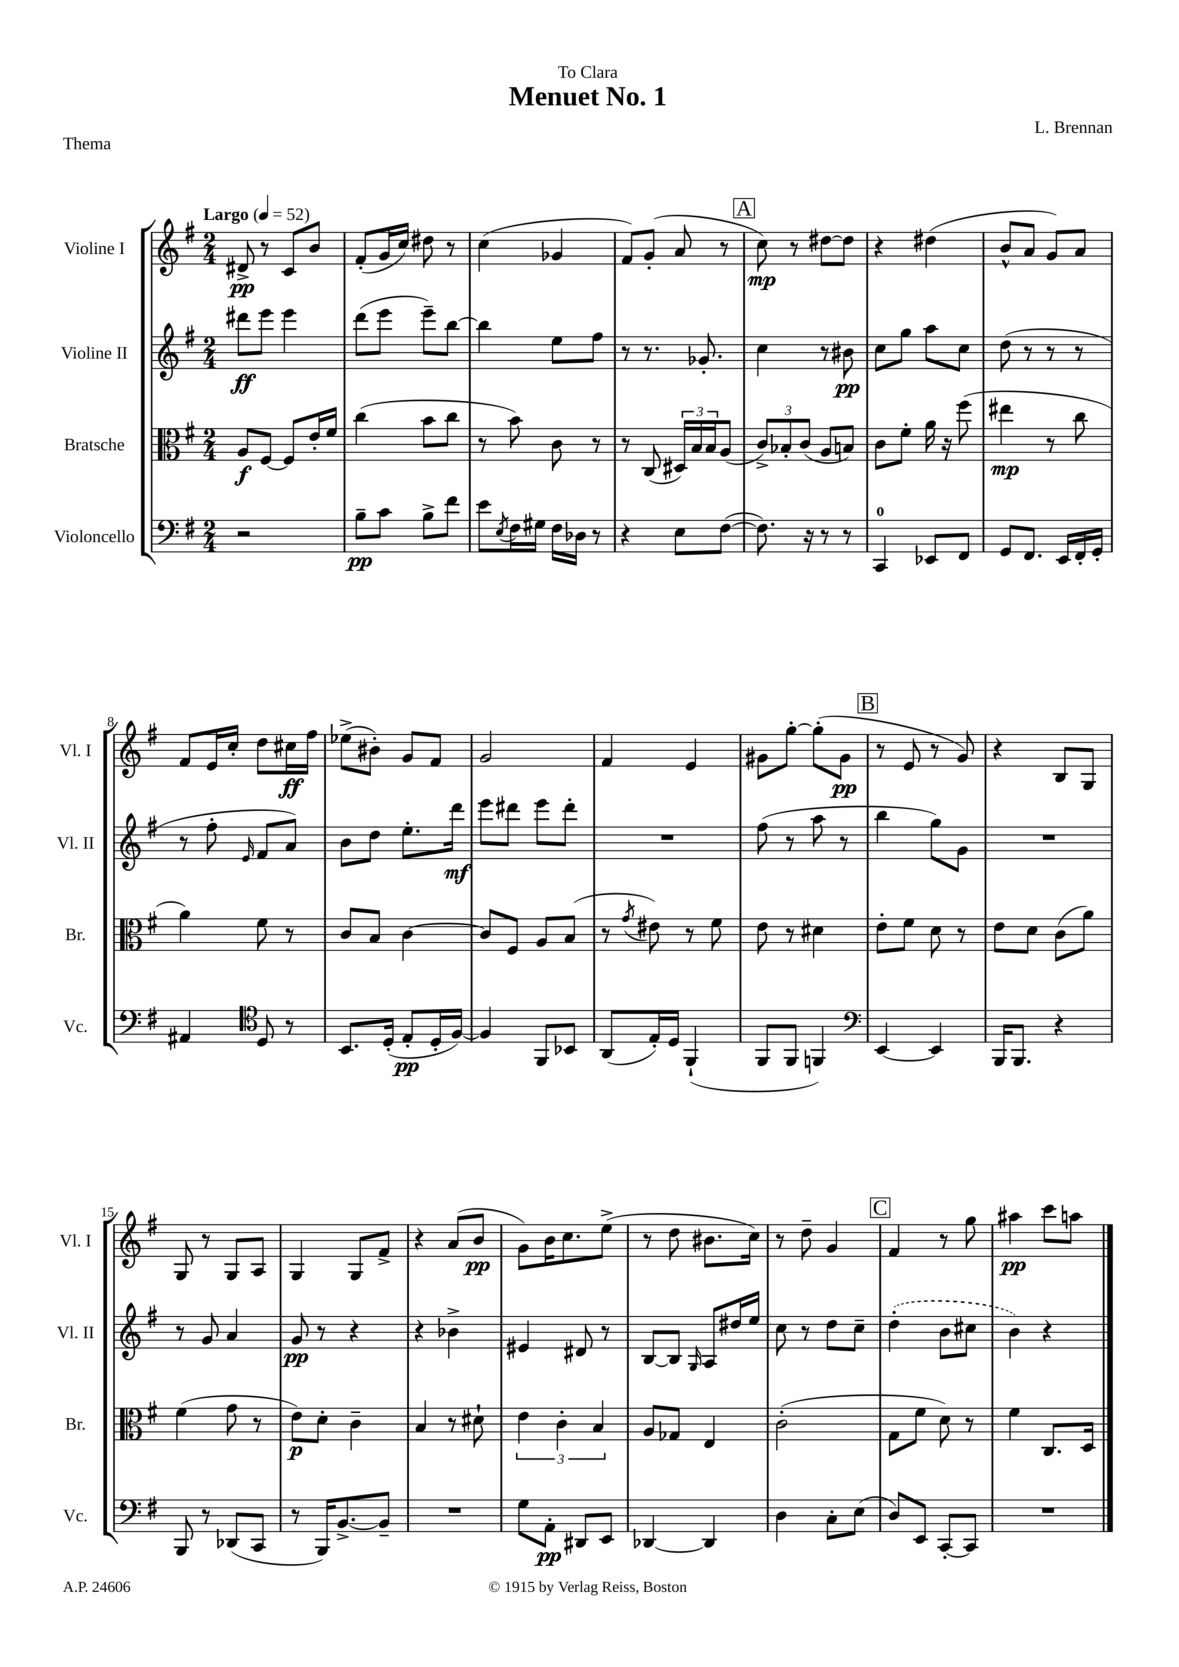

**kern	**kern	**kern	**kern
*staff4	*staff3	*staff2	*staff1
*clefF4	*clefC3	*clefG2	*clefG2
*k[f#]	*k[f#]	*k[f#]	*k[f#]
*M2/4	*M2/4	*M2/4	*M2/4
*MM52	*MM52	*MM52	*MM52
2r	8A/L	8ddd#\L	8d#^/
.	[8F#/J	8eee\J	8r
.	8F#/]L	4eee\	8c/L
.	16e'/L	.	8b/J
.	16f#/JJ	.	.
=	=	=	=
8B~\L	(4cc\	(8ddd\L	(8f#'/L
8c\J	.	8eee\J	16g/L
.	.	.	16cc/JJ)
8B^\L	8b\L	8eee~\L)	8dd#\
8f#\J	8cc\J	[8bb\J	8r
=	=	=	=
8e\L	8r	4bb\]	(4cc\
8qE/	.	.	.
16F#\L	8b\)	.	.
16G#\JJ	.	.	.
16F#\LL	8c\	8ee\L	4g-/
16D-\JJ	.	.	.
8r	8r	8ff#\J	.
=	=	=	=
4r	8r	8r	8f#/L)
.	(8C/	8.r	(8g'/J
8E\L	24D#/LL)	.	8a/
.	24B/	.	.
.	.	8.g-'/	.
.	24B/J	.	.
([8F#\J	(8A/J	.	8r
=	=	=	=
8.F#\])	12c^/L)	4cc\	8cc\)
.	12B-'/	.	.
.	.	.	8r
.	(12c/J	.	.
16r	.	.	.
8r	8A/L	8r	[8dd#\L
8r	8B/J)	8b#\	8dd#\]J
=	=	=	=
4CC/	8c\L	8cc\L	4r
.	8f#'\J	8gg\J	.
8EE-/L	16a\	8aa\L	(4dd#\
.	16r	.	.
8FF#/J	(8ff#\	8cc\J	.
=	=	=	=
8GG/L	4ee#\	(8dd\	8b^^/L
8.FF#/J	.	8r	8a/J
.	8r	8r	8g/L)
16EE/LL	.	.	.
16FF#'/	8cc\	8r	8a/J
16GG'/JJ	.	.	.
=	=	=	=
4AA#/	4a\)	8r	8f#/L
.	.	8ff#'\	16e/L
.	.	.	16cc'/JJ
*clefC4	*	*	*
.	.	16qqe/	.
8D/	8f#\	8f#/L	8dd\L
8r	8r	8a/J)	16cc#\L
.	.	.	16ff#\JJ
=	=	=	=
8.BB/L	8c/L	8b\L	(8ee-^\L
.	8B/J	8dd\J	8b#'\J)
(16D'/Jk	.	.	.
8E'/L	[4c\	8.ee'\L	8g/L
16D'/L	.	.	8f#/J
[16F#/JJ)	.	16ddd\Jk	.
=	=	=	=
4F#/]	8c/]L	8eee\L	2g/
.	8F#/J	8ddd#\J	.
8FF#/L	8A/L	8eee\L	.
8BB-/J	(8B/J	8ddd#'\J	.
=	=	=	=
(8AA/L	8r	2r	4f#/
.	8qg/	.	.
16E'/L)	8e#\)	.	.
16D/JJ	.	.	.
(4FF#`/	8r	.	4e/
.	8f#\	.	.
=	=	=	=
8FF#/L	8e\	(8ff#\	8g#\L
8FF#/J	8r	8r	[8gg'\J
4FF/)	4d#\	8aa\	(8gg'\]L
.	.	8r	8g#\J
=	=	=	=
*clefF4	*	*	*
[4EE/	8e'\L	4bb\	8r
.	8f#\J	.	8e/
4EE/]	8d\	8gg\L)	8r
.	8r	8g\J	8g/)
=	=	=	=
16BBB/LK	8e\L	2r	4r
8.BBB/J	.	.	.
.	8d\J	.	.
4r	(8c\L	.	8B/L
.	8a\J)	.	8G/J
=	=	=	=
8BBB/	(4f#\	8r	8G/
8r	.	8g/	8r
(8DD-/L	8g\	4a/	8G/L
8CC/J	8r	.	8A/J
=	=	=	=
8r	8e\L)	8g/	4G/
16BBB/LK)	8d'\J	8r	.
[8.BB^/	.	.	.
.	4c~\	4r	8G/L
8BB~/]J	.	.	8f#^/J
=	=	=	=
2r	4B/	4r	4r
.	8r	4b-^\	(8a/L
.	8d#`\	.	8b/J
=	=	=	=
8G\L	6e\	4e#/	8g\L)
8AA'\J	.	.	16b\K
.	6c'\	.	.
.	.	.	8.cc\
8DD#/L	.	8d#/	.
.	6B/	.	.
8EE/J	.	8r	(8ee^\J
=	=	=	=
[4DD-/	8A/L	[8B/L	8r
.	8G-/J	8B/]J	8dd\
.	.	16qqG/	.
4DD-/]	4E/	8A/L	8.b#\L
.	.	16dd#/L	.
.	.	16ee/JJ	16cc\Jk)
=	=	=	=
4D\	(2c'\	8cc\	8r
.	.	8r	8dd~\
8C'\L	.	8dd\L	4g/
(8E\J	.	8cc~\J	.
=	=	=	=
8D/L)	8G\L	(4dd'\	4f#/
8EE/J	8f#\J	.	.
[8CC'/L	8d\)	8b\L	8r
8CC/]J	8r	8cc#\J	8gg\
=	=	=	=
2r	4f#\	4b\)	4aa#\
.	8.C/L	4r	8ccc\L
.	.	.	8aa\J
.	16D/Jk	.	.
==	==	==	==
*-	*-	*-	*-
